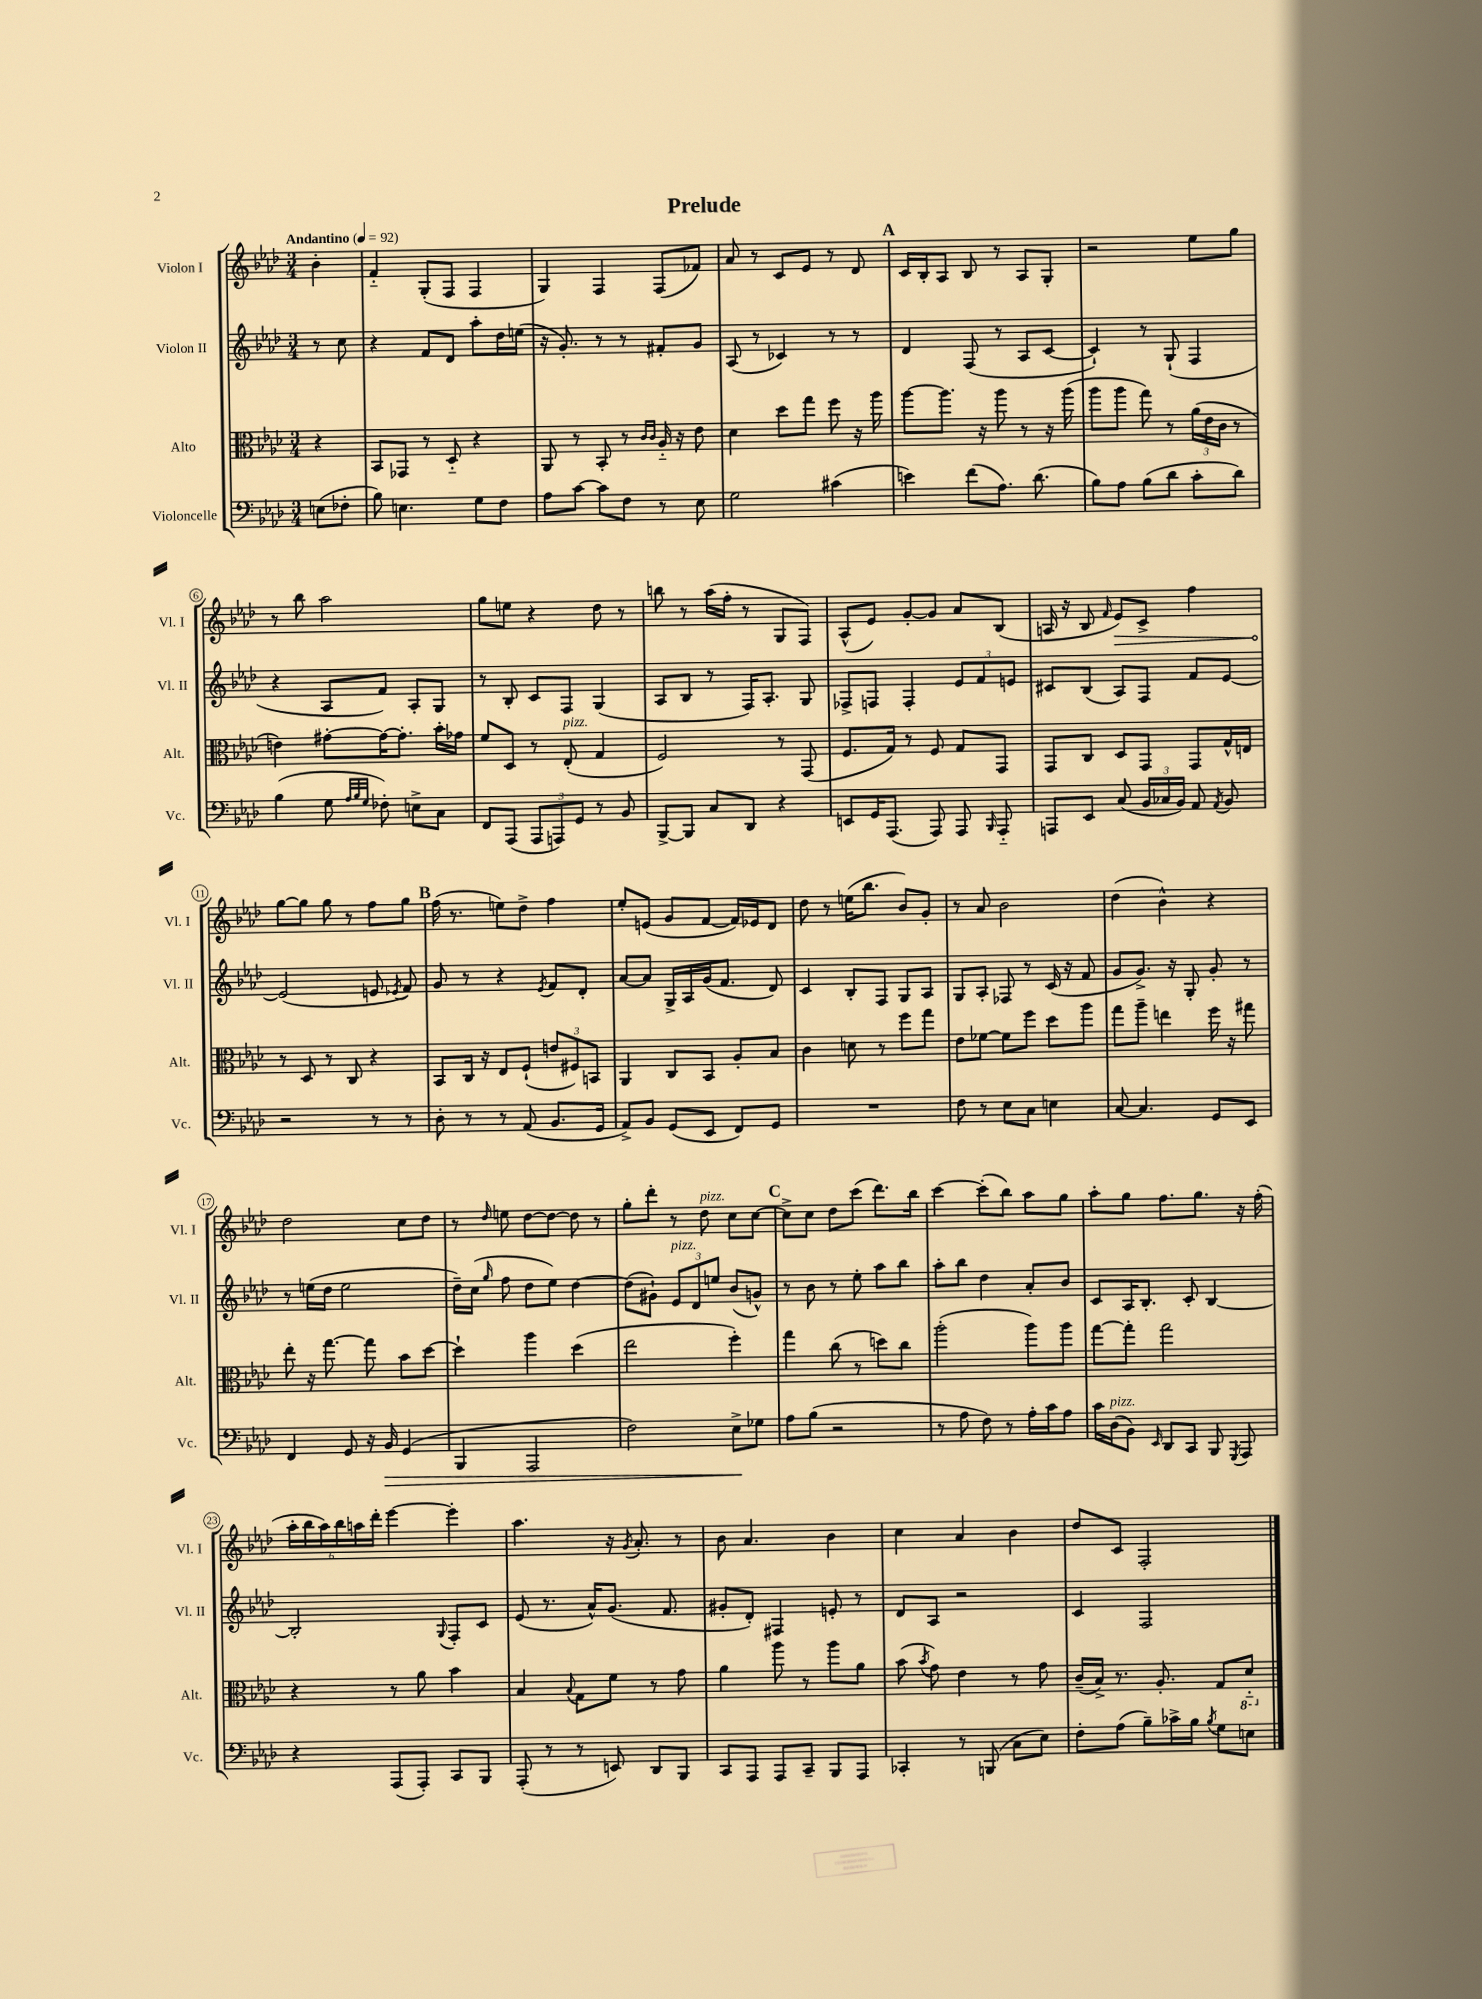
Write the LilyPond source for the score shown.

\header { title = "Prelude" }
<<
\new StaffGroup <<
\new Staff = "s0" \with { instrumentName = "Violon I" shortInstrumentName = "Vl. I" } {
    \clef treble \key aes \major \numericTimeSignature \time 3/4 \partial 4 \tempo "Andantino" 4 = 92
    \autoBeamOff bes'4-. |
    f'4-_ g8[-.( f8] f4 |
    g4) f4 f8[( fes'8]) |
    aes'8 r8 c'8[ ees'8] r8 des'8 |
    \mark \markup { \bold "A" } c'16[ bes16-. aes8] bes8 r8 aes8[ g8]-. |
    r2 ees''8[ g''8] |
    r8 bes''8 aes''2 |
    g''8[ e''8] r4 des''8 r8 |
    b''8 r8 aes''16[( f''16]-. r8 g8[ f8]) |
    aes8[-^( ees'8]) g'8[~-. g'8] aes'8[ bes8]( |
    a16 r16 bes8 \grace { f'16 } \once \override Hairpin.circled-tip = ##t ees'8[\>) c'8]-> f''4 |
    g''8[~\! g''8] g''8 r8 f''8[ g''8] |
    \mark \markup { \bold "B" } f''16( r8. e''8[) des''8]-> f''4 |
    ees''8[-. e'8]( g'8[ f'8]~ f'16[) ees'16 des'8] |
    des''8 r8 e''16[( bes''8.] bes'8[) g'8]-. |
    r8 aes'8 bes'2 |
    des''4( bes'4-^) r4 |
    des''2 c''8[ des''8] |
    r8 \grace { des''16 } e''8 des''8[~ des''8]~ des''8 r8 |
    g''8[-. des'''8]-. r8 des''8^\markup { \italic "pizz." } c''8[ c''8]~ |
    \mark \markup { \bold "C" } c''8[-> c''8] des''8[ c'''8]( des'''8.[) bes''16] |
    c'''4~ c'''8[-.( bes''8]) aes''8[ g''8] |
    aes''8[-. g''8] f''8.[ g''8.] r16 f''16-.( |
    \tuplet 6/4 { aes''16[-. bes''16 aes''16) bes''16 a''16 des'''16]-. } ees'''4~ ees'''4-. |
    aes''4. r16 \acciaccatura { g'8 } aes'8.-. r8 |
    bes'8 aes'4. bes'4 |
    c''4 aes'4 bes'4 |
    des''8[ c'8] f2-. \bar "|." |
}
\new Staff = "s1" \with { instrumentName = "Violon II" shortInstrumentName = "Vl. II" } {
    \clef treble \key aes \major \numericTimeSignature \time 3/4 \partial 4
    \autoBeamOff r8 c''8 |
    r4 f'8[ des'8] aes''8[-. des''16 e''16]( |
    r16 g'8.-.) r8 r8 fis'8[-. g'8] |
    aes8( r8 ces'4) r8 r8 |
    \mark \markup { \bold "A" } des'4 f8( r8 aes8[ c'8]~ |
    c'4-!) r8 g8-!( f4 |
    r4 aes8[ f'8]) aes8[-. g8] |
    r8 bes8-. c'8[ f8] g4( |
    aes8[ bes8] r8 f16[) aes8.]-. g8 |
    fes8[-> f8] f4-. \tuplet 3/2 { ees'8[ f'8 e'8] } |
    cis'8[ bes8]( aes8[) f8] f'8[ ees'8]~ |
    ees'2( e'8 \acciaccatura { ees'8 } f'8) |
    \mark \markup { \bold "B" } g'8 r8 r4 \acciaccatura { ees'8 } f'8[ des'8]-. |
    aes'8[~ aes'8] g16[-> aes16 g'16( f'8.] des'8) |
    c'4 bes8[-. f8] g8[ aes8] |
    g8[ aes8]-. fes8 r8 c'16( r16 f'8 |
    g'8[ g'8.]->) r16 g8-. g'8-. r8 |
    r8 e''16[( des''16] e''2 |
    des''16[--) c''16]( \grace { g''16 } f''8 des''8[ ees''8]) des''4~ |
    des''8[( gis'8]-!) \tuplet 3/2 { ees'8[^\markup { \italic "pizz." } des'8 e''8] } bes'8[( g'8]-^) |
    \mark \markup { \bold "C" } r8 bes'8 r8 ees''8-. aes''8[ bes''8] |
    aes''8[-. bes''8] des''4 aes'8[-. bes'8] |
    c'8[ aes16 bes8.]-. c'8-. bes4~ |
    bes2-. \appoggiatura { g8 } f8[-. c'8] |
    ees'8( r8. aes'16[-^) g'8.]( f'8. |
    gis'8[-. des'8]-.) fis4 e'8-. r8 |
    des'8[ aes8] r2 |
    c'4 f2 \bar "|." |
}
\new Staff = "s2" \with { instrumentName = "Alto" shortInstrumentName = "Alt." } {
    \clef alto \key aes \major \numericTimeSignature \time 3/4 \partial 4
    \autoBeamOff r4 |
    bes,8[ ges,8] r8 des8-_ r4 |
    aes,8 r8 bes,8-. r8 \grace { c'16[ c'16] } aes16-_ r16 ees'8 |
    des'4 des''8[ g''8] f''8 r16 aes''16 |
    \mark \markup { \bold "A" } aes''8[~ aes''8.] r16 aes''8 r8 r16 aes''16( |
    aes''8[ aes''8] g''8) r8 \tuplet 3/2 { aes'16[( ees'16 c'16] } r8 |
    e'4) gis'8[~-. gis'16~ gis'8.]-. bes'16[-. ges'16] |
    f'8[ des8] r8 ees8-.^\markup { \italic "pizz." }( g4 |
    f2) r8 g,8( |
    f8.[ g16]) r8 f8 g8[ g,8] |
    g,8[ c8] des8[ g,8] g,8[ g16-^ e16] |
    r8 des8 r8 c8 r4 |
    \mark \markup { \bold "B" } bes,8[ c16] r16 ees8[ f8]-!( \tuplet 3/2 { e'8[ fis8) b,8] } |
    aes,4 c8[ bes,8] aes8[-. bes8] |
    c'4 d'8 r8 f''8[ g''8] |
    ees'8[ fes'8]~ fes'8[ f''8] des''8[ aes''8] |
    g''8[ aes''8]-- e''4 f''16 r16 gis''8 |
    ees''8-. r16 g''8.~ g''8 bes'8[ des''8]~ |
    des''4-! aes''4 des''4( |
    ees''2 f''4-.) |
    \mark \markup { \bold "C" } g''4 c''8( r8 d''8[) c''8] |
    aes''2-.( aes''8[) aes''8] |
    g''8[~ g''8]-. g''2 |
    r4 r8 aes'8 bes'4 |
    bes4 \appoggiatura { bes8 } g8[ f'8] r8 g'8 |
    aes'4 aes''8 r8 aes''8[ aes'8] |
    bes'8( \acciaccatura { bes'8 } g'8) ees'4 r8 g'8 |
    c'16[--( bes16]->) r8. aes8.-. g8[ \ottava #-1 des8]-_ \ottava #0 \bar "|." |
}
\new Staff = "s3" \with { instrumentName = "Violoncelle" shortInstrumentName = "Vc." } {
    \clef bass \key aes \major \numericTimeSignature \time 3/4 \partial 4
    \autoBeamOff e8[( fes8]-. |
    bes8) e4. g8[ f8] |
    aes8[ c'8]~ c'8[ f8] r8 ees8 |
    g2 cis'4( |
    \mark \markup { \bold "A" } e'4) f'8[( aes8.]) des'8.( |
    bes8[) aes8] bes8[( des'8] c'8[-. des'8]) |
    bes4( g8 \grace { aes32[ bes32 g32] } fes8-.) e8[-> c8] |
    f,8[ aes,,8]( \tuplet 3/2 { aes,,8[ a,,8) g,8] } r8 bes,8 |
    bes,,8[~-> bes,,8] c8[ des,8] r4 |
    e,8[ g,16 aes,,8.]( aes,,8) aes,,8 \grace { bes,,16 } aes,,8-_ |
    a,,8[ ees,8] c8( \tuplet 3/2 { bes,16[ ces16 bes,16]) } aes,8 \acciaccatura { aes,8 } bes,8 |
    r2 r8 r8 |
    \mark \markup { \bold "B" } des8-. r8 r8 aes,8( bes,8.[ g,16] |
    aes,8[->) bes,8] g,8[( ees,8] f,8[) g,8] |
    R2. |
    f8 r8 ees8[ c8] e4 |
    c8~ c4. g,8[ ees,8] |
    f,4 g,8 r16 bes,16\> g,4( |
    bes,,4 aes,,2 |
    f2) ees8[->\! ges8] |
    \mark \markup { \bold "C" } aes8[ bes8]( r2 |
    r8 aes8 f8) r8 aes16[-. c'16 aes8] |
    c'16[ des16^\markup { \italic "pizz." }( bes,8]) \grace { ees,16 } des,8[ c,8] bes,,8 \acciaccatura { g,,8 } aes,,8 |
    r4 aes,,8[( aes,,8]-.) c,8[ bes,,8] |
    aes,,8-.( r8 r8 e,8) des,8[ bes,,8] |
    c,8[ aes,,8] aes,,8[ c,8]-- bes,,8[ aes,,8] |
    ces,4-. r8 b,,8( c8[ ees8]) |
    f8[-. aes8]( bes8[--) ces'16-> bes16] \acciaccatura { bes8 } g8[ e8] \bar "|." |
}
>>
>>
\layout { \context { \Score \override BarNumber.stencil = #(make-stencil-circler 0.1 0.3 ly:text-interface::print) } }
